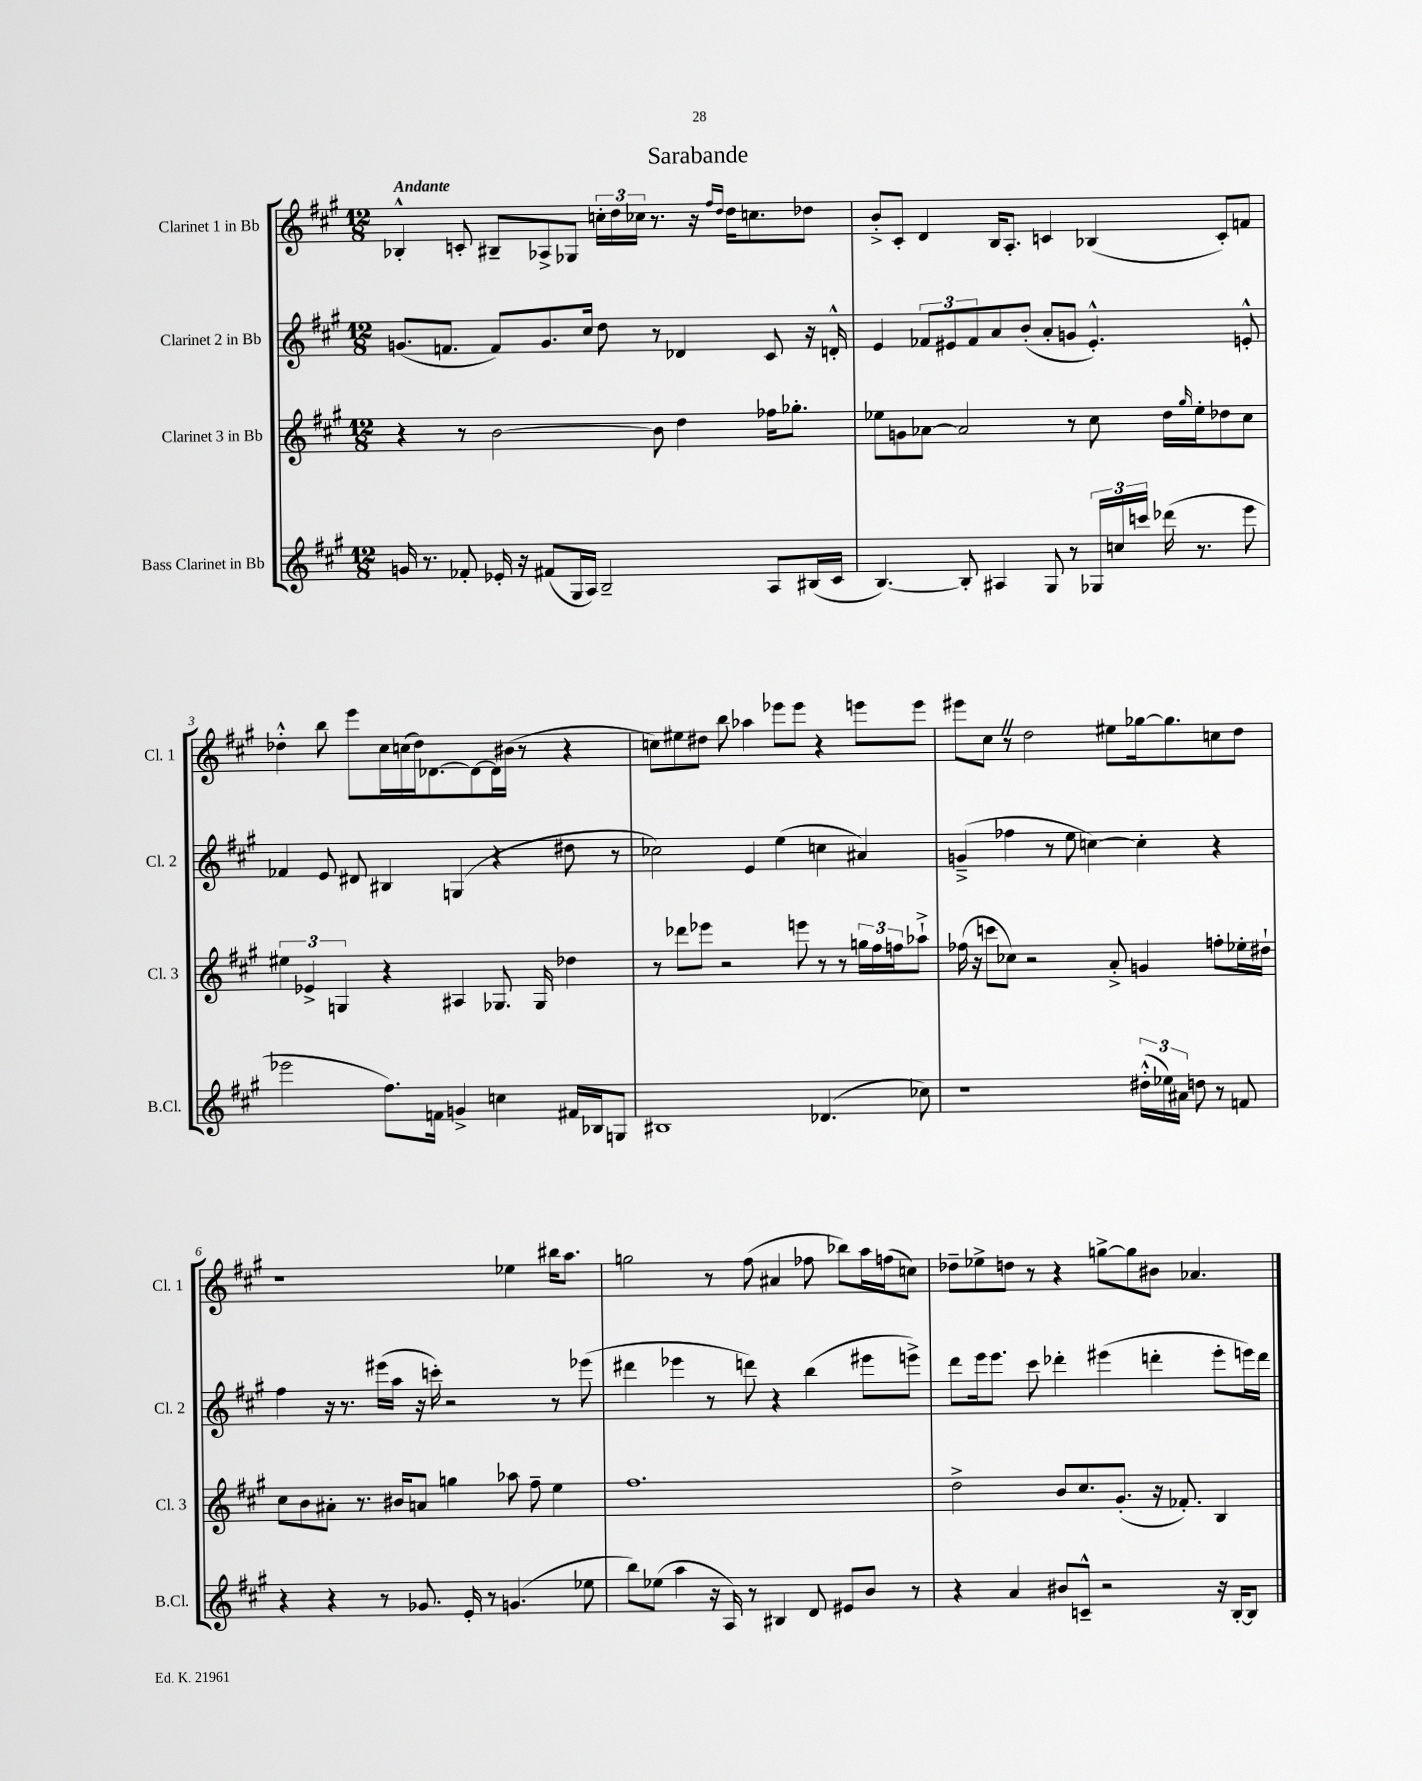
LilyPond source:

\header { title = "Sarabande" }
<<
\new StaffGroup <<
\new Staff = "s0" \with { instrumentName = "Clarinet 1 in Bb" shortInstrumentName = "Cl. 1" } {
    \clef treble \key a \major \numericTimeSignature \time 12/8 \tempo "Andante"
    bes4-.-^ c'8-. bis8-- aes8-> ges8 \tuplet 3/2 { c''16-. d''16 ces''16 } r8. r16 \grace { fis''16 d''16 } d''16 c''8. des''8 |
    b'8-.-> cis'8-. d'4 b16 a8.-. c'4 bes4( c'8-.) f'8 |
    des''4-.-^ b''8 e'''8 cis''16 c''16( des''16) des'8.~ des'8~ des'16 bis'16( r8 r4 |
    c''8) eis''8 dis''8 b''8 aes''4 ees'''8 ees'''8 r4 e'''8 e'''8 |
    eis'''8 cis''8 \once \override BreathingSign.text = \markup { \musicglyph "scripts.caesura.straight" } \breathe r8 d''2 eis''8 ges''16~ ges''8. c''8 d''8 |
    r1 ees''4 bis''16 a''8. |
    g''2 r8 fis''8( ais'4 fes''8 bes''8) a''16 f''16( c''8) |
    des''8-- ees''8-> d''8 r8 r4 g''8~-> g''8 bis'8 aes'4. \bar "|." |
}
\new Staff = "s1" \with { instrumentName = "Clarinet 2 in Bb" shortInstrumentName = "Cl. 2" } {
    \clef treble \key a \major \numericTimeSignature \time 12/8
    g'8.( f'8. f'8) g'8. cis''16 d''8 r8 des'4 cis'8 r16 d'16-.-^ |
    e'4 \tuplet 3/2 { fes'8 eis'8 fes'8 } a'8 b'8-.( a'8-. g'8 eis'4.-.-^) e'8-.-^ |
    fes'4 e'8 dis'8 bis4 g4( r4 dis''8 r8 |
    ces''2) e'4 e''4( c''4 ais'4) |
    g'4--->( fes''4 r8 e''8 c''4~) c''4-. r4 |
    fis''4 r16 r8. eis'''16( a''16 r16 c'''16-.) r2 r8 ees'''8( |
    dis'''4 ees'''4 r8 d'''8) r4 b''4( eis'''8 e'''8->) |
    d'''8 e'''16 e'''8. cis'''8 des'''4-. eis'''4( d'''4-. eis'''8-. e'''16) d'''16 \bar "|." |
}
\new Staff = "s2" \with { instrumentName = "Clarinet 3 in Bb" shortInstrumentName = "Cl. 3" } {
    \clef treble \key a \major \numericTimeSignature \time 12/8
    r4 r8 b'2~ b'8 d''4 fes''16 ges''8.-. |
    ees''8 g'8 aes'8~ aes'2 r8 cis''8 d''16 \grace { gis''16 } ees''16-. des''8 cis''8 |
    \tuplet 3/2 { eis''4 ees'4-> g4 } r4 ais4 ges8. ges16 des''4 |
    r8 des'''8 ees'''8 r2 e'''8 r8 r8 \tuplet 3/2 { g''16 fis''16 f''16 } aes''8-!-> |
    fes''16( r16 c'''8 ces''8) r2 a'8-.-> g'4 f''8-. ees''16-. dis''16-! |
    cis''8 b'8 ais'8-. r8. bis'16 a'8 g''4 aes''8 fis''8-- e''4 |
    fis''1. |
    d''2-> b'8 cis''8. gis'8.-.( r16 fes'8.-.) b4 \bar "|." |
}
\new Staff = "s3" \with { instrumentName = "Bass Clarinet in Bb" shortInstrumentName = "B.Cl." } {
    \clef treble \key a \major \numericTimeSignature \time 12/8
    g'16 r8. fes'8-. ees'16-. r16 fis'8( gis16 a16) b2-- a8 bis16( cis'16 |
    b4.~) b8-. ais4 gis8 r8 \tuplet 3/2 { ges16 c''16 c'''16 } des'''16( r8. e'''8 |
    ees'''2 fis''8.) f'16 g'4-> c''4 fis'16 bes16 g8 |
    bis1 des'4.( ces''8) |
    r1 \tuplet 3/2 { dis''16-.-^( ees''16) ais'16 } d''8 r8 f'8 |
    r4 r4 r8 ges'8. e'16-. r8 g'4.( ees''8 |
    b''8) ees''8( a''4 r16 a16) r8 bis4 d'8 eis'8 b'8 r8 |
    r4 a'4 bis'8 c'8---^ r2 r16 b16~-. b8 \bar "|." |
}
>>
>>
